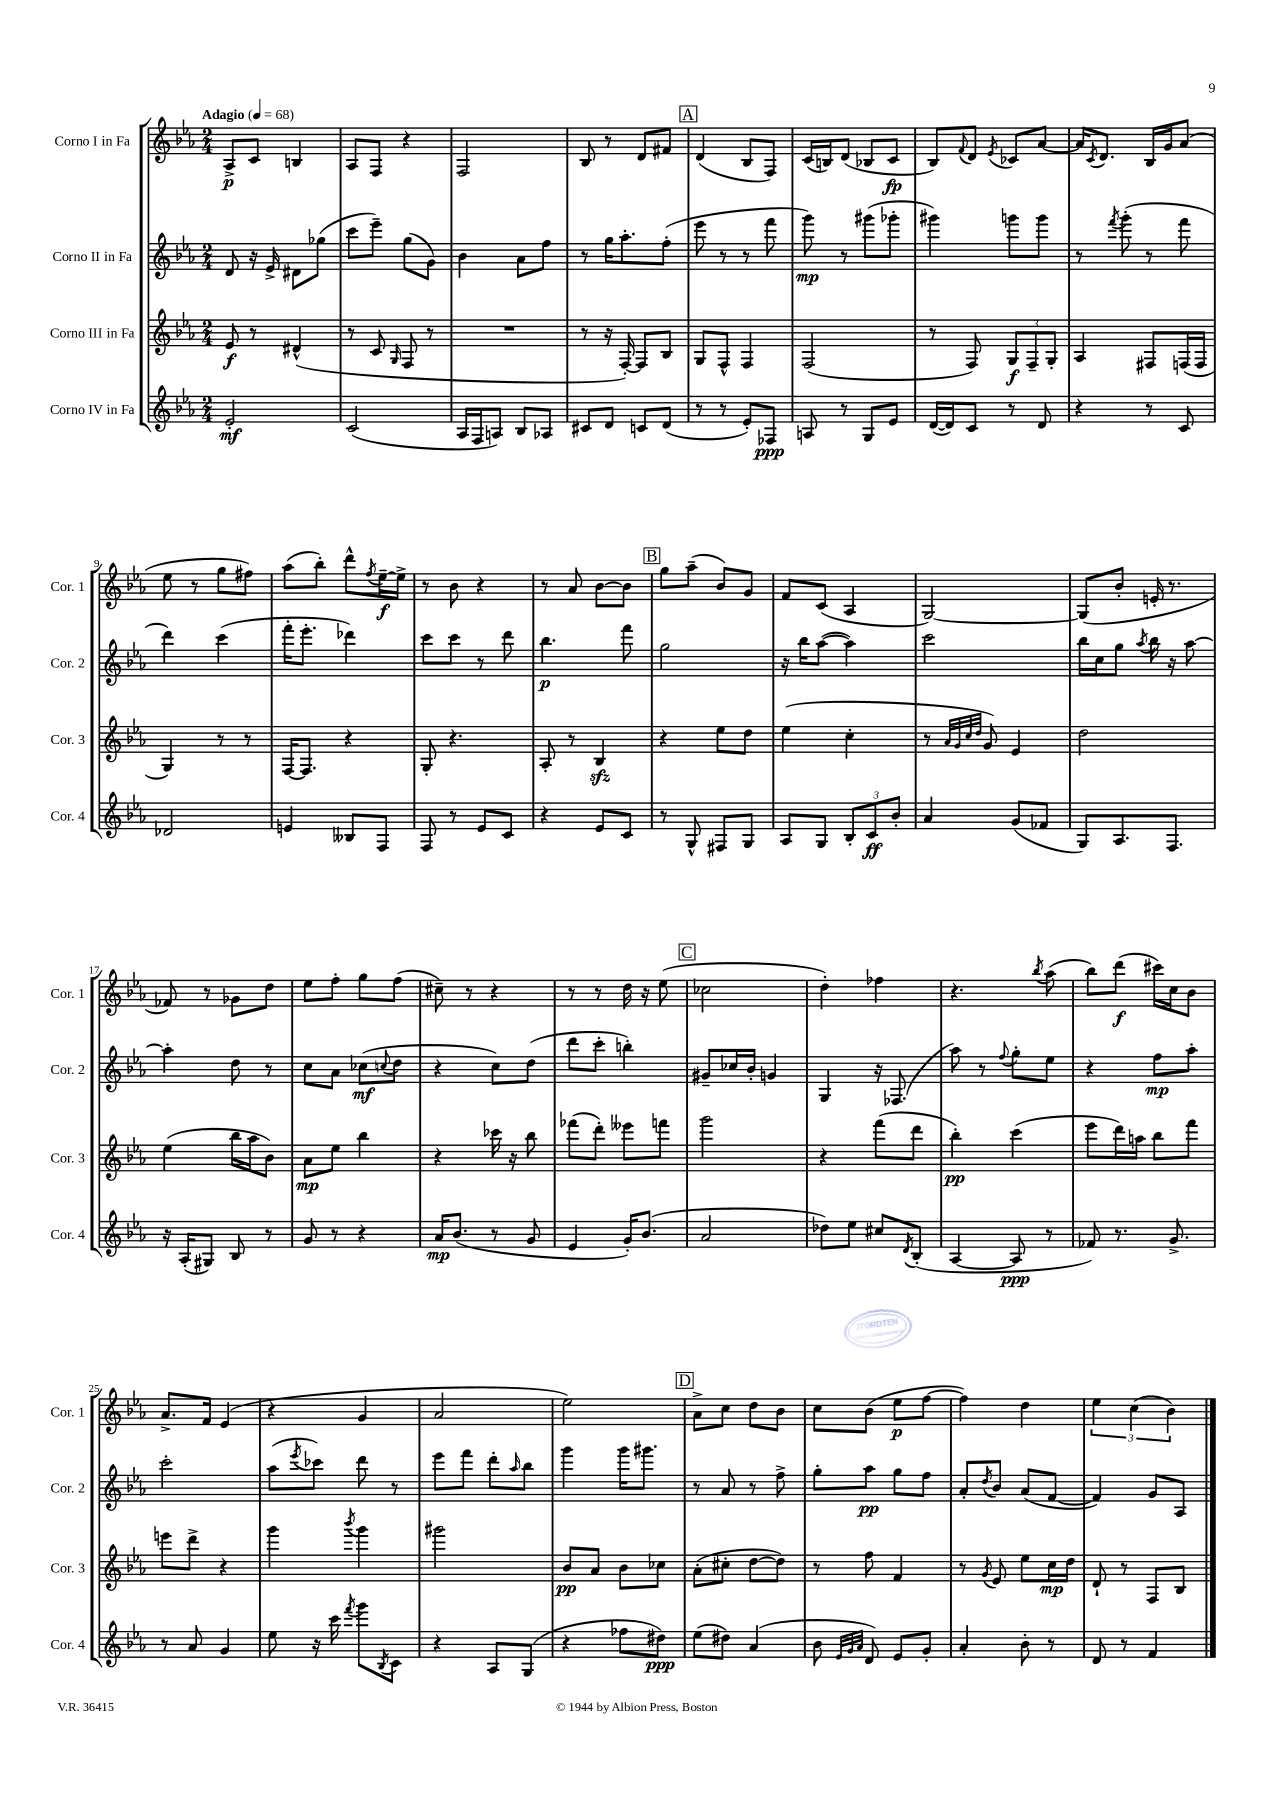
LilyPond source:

<<
\new StaffGroup <<
\new Staff = "s0" \with { instrumentName = "Corno I in Fa" shortInstrumentName = "Cor. 1" } {
    \clef treble \key ees \major \numericTimeSignature \time 2/4 \tempo "Adagio" 4 = 68
    aes8->\p c'8 b4 |
    aes8 f8 r4 |
    f2 |
    bes8 r8 d'8 fis'8 |
    \mark \markup { \box "A" } d'4( bes8 f8) |
    c'16( b16) d'8( bes8 c'8\fp |
    bes8) \appoggiatura { f'8 } d'8 \acciaccatura { ees'8 } ces'8 aes'8~ |
    aes'16 \acciaccatura { c'8 } d'8. bes16 g'16 aes'8( |
    ees''8 r8 g''8 fis''8) |
    aes''8( bes''8-.) d'''8-^ \acciaccatura { f''8 } ees''16~--\f ees''16-> |
    r8 bes'8 r4 |
    r8 aes'8 bes'8~ bes'8 |
    \mark \markup { \box "B" } g''8 aes''8--( bes'8) g'8 |
    f'8 c'8( aes4 |
    g2~) |
    g8( bes'8-. e'16-. r8. |
    fes'8) r8 ges'8 d''8 |
    ees''8 f''8-. g''8 f''8( |
    cis''8--) r8 r4 |
    r8 r8 d''16 r16 ees''8( |
    \mark \markup { \box "C" } ces''2 |
    d''4-.) fes''4 |
    r4. \acciaccatura { bes''8 } aes''8( |
    bes''8) d'''8\f( cis'''16) c''16 bes'8 |
    aes'8.-> f'16 ees'4( |
    r4 g'4 |
    aes'2 |
    ees''2) |
    \mark \markup { \box "D" } aes'8-> c''8 d''8 bes'8 |
    c''8 bes'8( ees''8\p f''8~ |
    f''4) d''4 |
    \tuplet 3/2 { ees''4 c''4( bes'4) } \bar "|." |
}
\new Staff = "s1" \with { instrumentName = "Corno II in Fa" shortInstrumentName = "Cor. 2" } {
    \clef treble \key ees \major \numericTimeSignature \time 2/4
    d'8 r16 ees'16-> dis'8 ges''8( |
    c'''8 ees'''8--) g''8( g'8) |
    bes'4 aes'8 f''8 |
    r8 g''16 aes''8.-. f''8-.( |
    \mark \markup { \box "A" } ees'''8 r8 r8 f'''8 |
    g'''8\mp) r8 gis'''8( ges'''8-. |
    gis'''4) g'''8 g'''8 |
    r8 \acciaccatura { f'''8 } g'''8-.( r8 f'''8 |
    d'''4) c'''4( |
    f'''16-. ees'''8.-. des'''4) |
    c'''8 c'''8 r8 d'''8 |
    bes''4.\p f'''8 |
    \mark \markup { \box "B" } g''2 |
    r16 bes''16 aes''8~( aes''4) |
    c'''2 |
    bes''16 c''16 g''8 \acciaccatura { aes''8 } bes''16 r16 aes''8~ |
    aes''4-. d''8 r8 |
    c''8 aes'8 ces''8\mf( \appoggiatura { c''8 } d''8 |
    r4 c''8) d''8( |
    d'''8 c'''8-. b''4-.) |
    \mark \markup { \box "C" } gis'8-- ces''16 bes'16-. g'4 |
    g4 r16 fes8.( |
    aes''8) r8 \appoggiatura { f''8 } g''8-. ees''8 |
    r4 f''8\mp aes''8-. |
    c'''2-. |
    aes''8( \acciaccatura { ees'''8 } ces'''8) d'''8 r8 |
    ees'''8 f'''8 d'''8-. \grace { aes''16 } bes''8 |
    g'''4 g'''16 gis'''8. |
    \mark \markup { \box "D" } r8 aes'8 r8 f''8-> |
    g''8-. aes''8\pp g''8 f''8 |
    aes'8-. \acciaccatura { d''8 } bes'8 aes'8( f'8~ |
    f'4) g'8 aes8 \bar "|." |
}
\new Staff = "s2" \with { instrumentName = "Corno III in Fa" shortInstrumentName = "Cor. 3" } {
    \clef treble \key ees \major \numericTimeSignature \time 2/4
    ees'8\f r8 dis'4-^( |
    r8 c'8 \grace { g16 } f8 r8 |
    R2 |
    r8 r16 f16~-.) f8 bes8 |
    \mark \markup { \box "A" } g8 f8-^ f4 |
    f2( |
    r8 f8) \tuplet 3/2 { g8\f f8-- g8-. } |
    aes4 fis8 f16( f16 |
    g4) r8 r8 |
    f16~ f8. r4 |
    g8-. r4. |
    aes8-. r8 bes4\sfz |
    \mark \markup { \box "B" } r4 ees''8 d''8 |
    ees''4( c''4-. |
    r8 \grace { aes'32 g'32 c''32 d''32 } g'8) ees'4 |
    d''2 |
    ees''4( bes''16 aes''16 bes'8) |
    aes'8\mp ees''8 bes''4 |
    r4 ces'''16 r16 bes''8 |
    fes'''8( d'''8-.) eeses'''8 f'''8 |
    \mark \markup { \box "C" } g'''2 |
    r4 f'''8( d'''8 |
    bes''4-.\pp) c'''4( |
    ees'''8 d'''16) a''16 bes''8 f'''8 |
    e'''8 d'''8-> r4 |
    g'''4 \acciaccatura { bes'''8 } g'''4 |
    gis'''2 |
    bes'8\pp aes'8 bes'8 ces''8 |
    \mark \markup { \box "D" } aes'8-.( cis''8-. d''8~ d''8) |
    r8 f''8 f'4 |
    r8 \acciaccatura { g'8 } ees'8 ees''8 c''16\mp d''16 |
    d'8-! r8 f8 bes8 \bar "|." |
}
\new Staff = "s3" \with { instrumentName = "Corno IV in Fa" shortInstrumentName = "Cor. 4" } {
    \clef treble \key ees \major \numericTimeSignature \time 2/4
    ees'2-.\mf |
    c'2( |
    aes16 f16 a8) bes8 aes8 |
    cis'8 d'8 c'8 d'8( |
    \mark \markup { \box "A" } r8 r8 ees'8-.) fes8\ppp |
    a8 r8 g8 ees'8 |
    d'16~( d'16) c'8 r8 d'8 |
    r4 r8 c'8 |
    des'2 |
    e'4 beses8 f8 |
    f8 r8 ees'8 c'8 |
    r4 ees'8 c'8 |
    \mark \markup { \box "B" } r8 g8-^ fis8 g8 |
    aes8 g8 \tuplet 3/2 { bes8-. c'8\ff bes'8-. } |
    aes'4 g'8( fes'8 |
    g8) aes8. f8. |
    r16 aes16-.( gis8) bes8 r8 |
    g'8 r8 r4 |
    aes'16\mp bes'8.( r8 g'8 |
    ees'4 g'16-.) bes'8.( |
    \mark \markup { \box "C" } aes'2 |
    des''8) ees''8 cis''8 \acciaccatura { d'8 } bes8-.( |
    aes4~ aes8\ppp r8 |
    fes'8) r8. g'8.-> |
    r8 aes'8 g'4 |
    ees''8 r16 c'''16 \acciaccatura { f'''8 } g'''8 \acciaccatura { bes8 } c'8 |
    r4 aes8 g8( |
    r4 fes''8 dis''8\ppp) |
    \mark \markup { \box "D" } ees''8( dis''8) aes'4( |
    bes'8 \grace { ees'32 g'32 aes'32 } d'8) ees'8 g'8-. |
    aes'4-. bes'8-. r8 |
    d'8 r8 f'4 \bar "|." |
}
>>
>>
